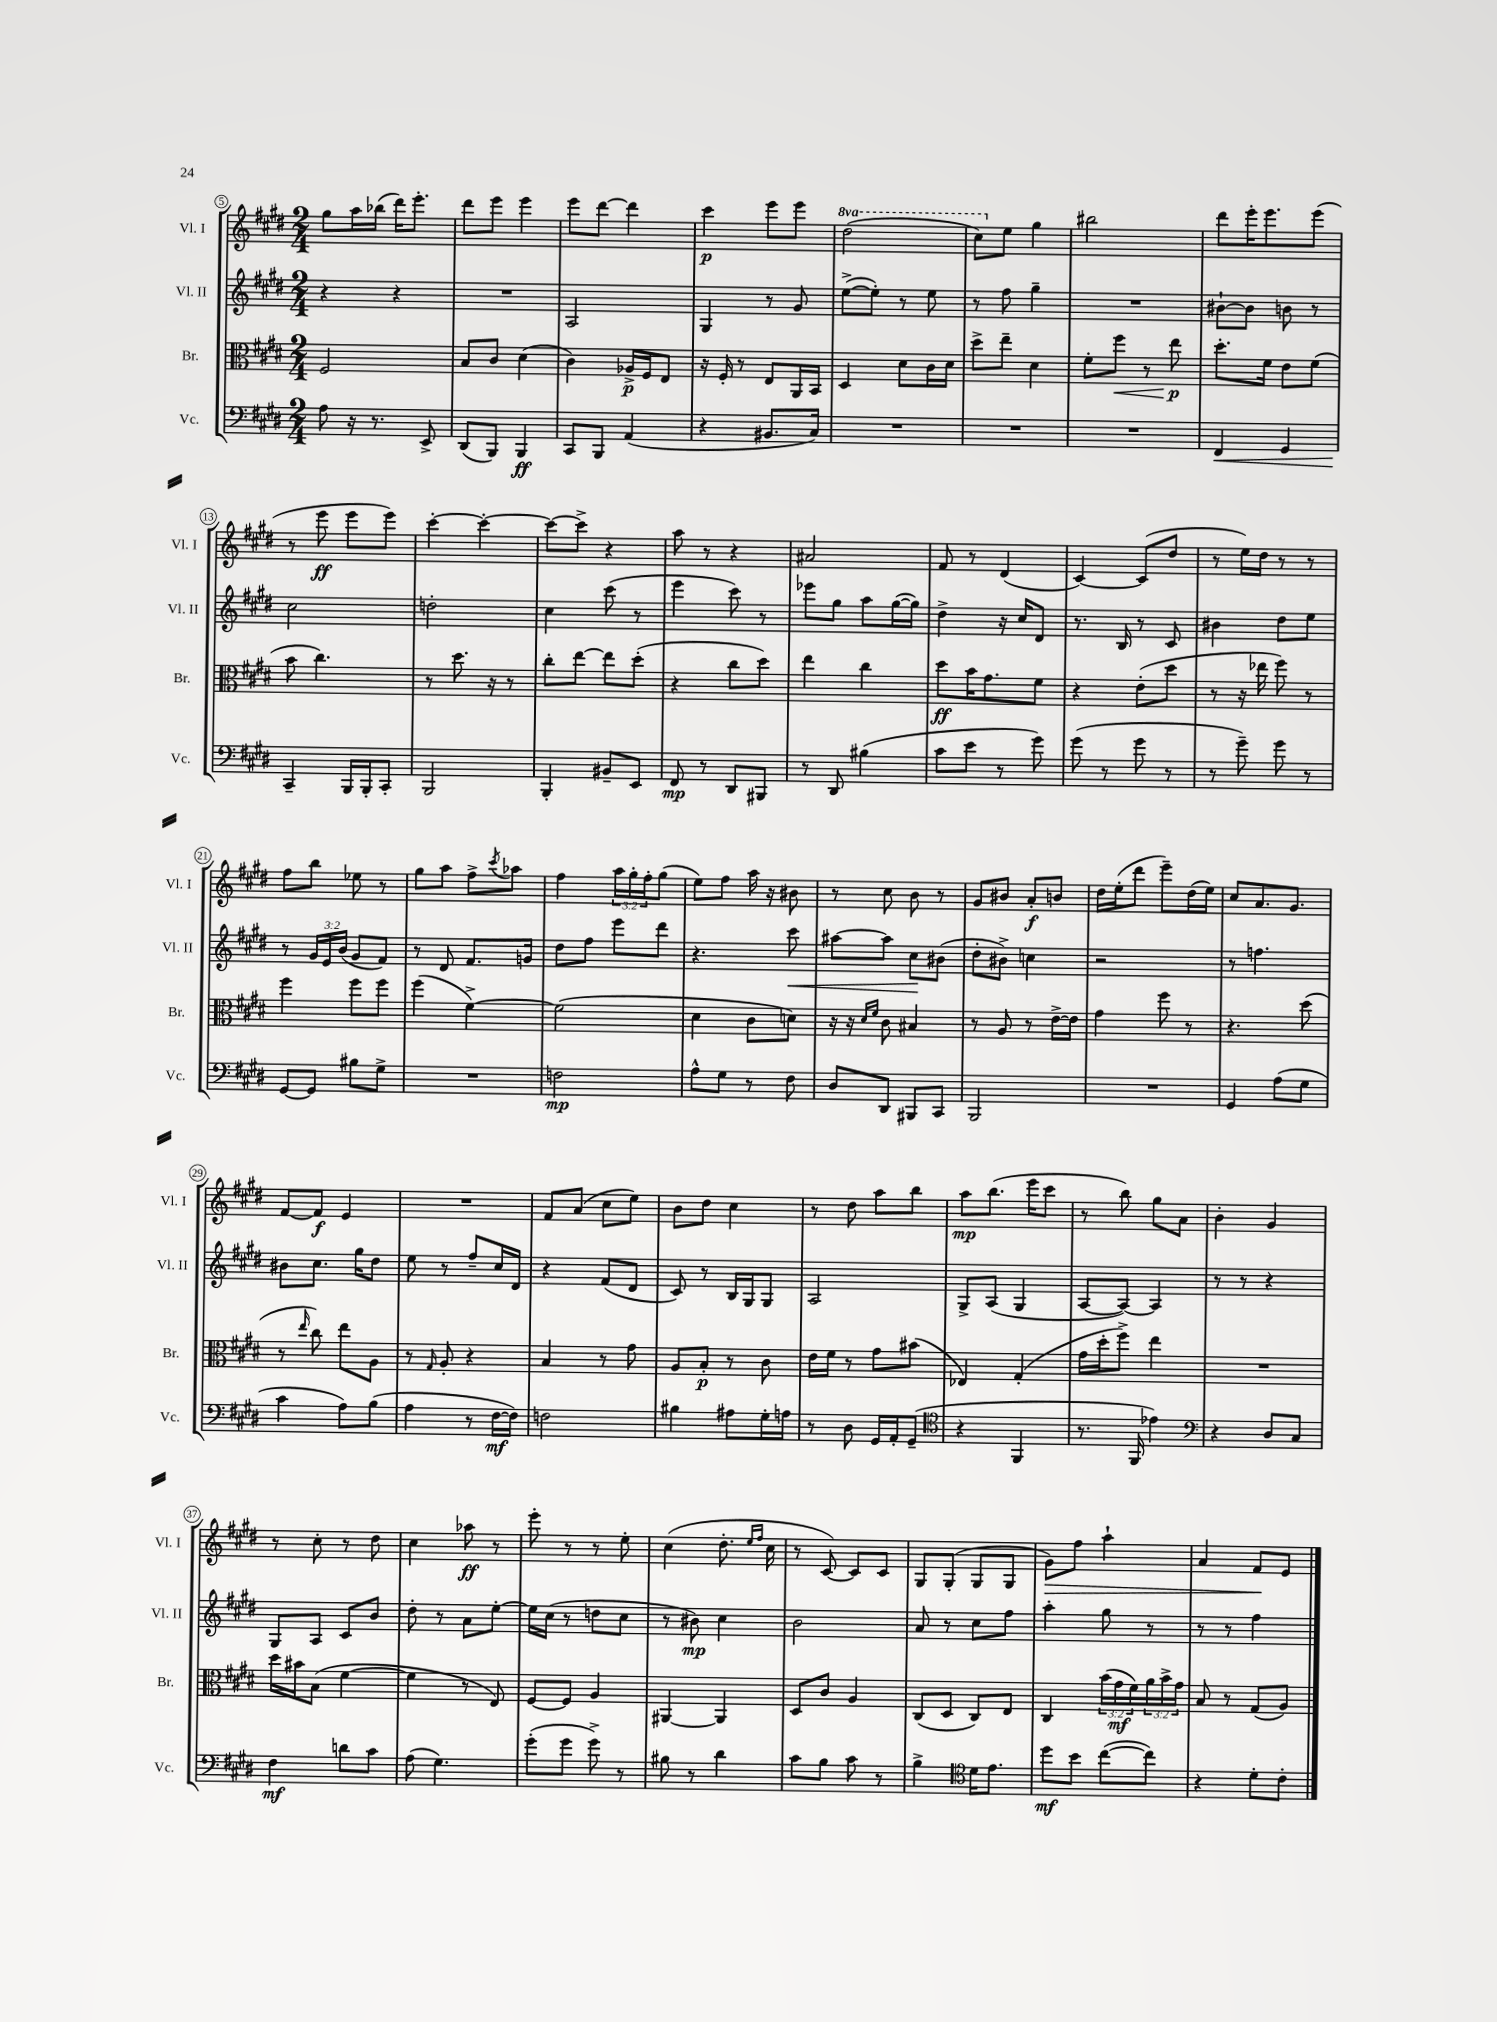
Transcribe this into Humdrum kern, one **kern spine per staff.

**kern	**kern	**kern	**kern
*staff4	*staff3	*staff2	*staff1
*clefF4	*clefC3	*clefG2	*clefG2
*k[f#c#g#d#]	*k[f#c#g#d#]	*k[f#c#g#d#]	*k[f#c#g#d#]
*M2/4	*M2/4	*M2/4	*M2/4
8A	2F#	4r	8gg#
16r	.	.	16aa
8.r	.	.	(16bb-
.	.	4r	16ddd#)
.	.	.	8.eee'
8EE^	.	.	.
=	=	=	=
(8DD#	8B	2r	8ddd#
8BBB)	8c#	.	8eee
4BBB	(4d#	.	4eee
=	=	=	=
8CC#	4c#)	2A	8eee
8BBB	.	.	[8ddd#
(4AA	16A-^	.	4ddd#]
.	16F#	.	.
.	8E	.	.
=	=	=	=
4r	16r	4G#	4ccc#
.	16F#'	.	.
.	8r	.	.
8.BB#	8E	8r	8eee
.	16AA	8g#	8eee
16C#)	16BB	.	.
=	=	=	=
2r	4D#	([8ee^	(2ddd#
.	.	8ee'])	.
.	8d#	8r	.
.	16c#	8ee	.
.	16d#	.	.
=	=	=	=
2r	8dd#^	8r	8ccc#)
.	8ee~	8ff#	8ee
.	4d#	4gg#~	4gg#
=	=	=	=
2r	8f#'	2r	2bb#
.	8ff#	.	.
.	8r	.	.
.	8ee	.	.
=	=	=	=
4FF#	8.dd#'	[8b#`	8ddd#
.	.	8b#]	16eee'
.	16f#	.	8.eee
4GG#	8e	8b	.
.	(8f#	8r	(8eee
=	=	=	=
4CC#~	8b	2cc#	8r
.	4.cc#)	.	8eee
16BBB	.	.	8eee
16BBB'	.	.	.
8CC#'	.	.	8eee)
=	=	=	=
2BBB	8r	2dd'	[4ccc#'
.	8.dd#	.	.
.	.	.	4ccc#'_
.	16r	.	.
.	8r	.	.
=	=	=	=
4BBB'	8cc#'	4cc#	8ccc#_
.	[8ee	.	8ccc#^]
8BB#~	8ee]	(8ccc#	4r
8EE	(8dd#'	8r	.
=	=	=	=
8FF#	4r	4eee	8aa
8r	.	.	8r
8DD#	8cc#	8ccc#)	4r
8BBB#	8dd#)	8r	.
=	=	=	=
8r	4ee	8eee-	2a#
8DD#	.	8gg#	.
(4B#	4cc#	8aa	.
.	.	([16gg#	.
.	.	16gg#])	.
=	=	=	=
8c#	8dd#	4dd#^	8f#
8e	16b	.	8r
.	8.g#	.	.
8r	.	16r	(4d#
.	.	16cc#	.
8g#)	8f#	8d#	.
=	=	=	=
(8g#	4r	8.r	[4c#)
8r	.	.	.
.	.	16B	.
8g#	(8e'	8r	(8c#]
8r	8dd#	8c#	8dd#
=	=	=	=
8r	8r	4b#	8r
8g#~)	16r	.	16ee)
.	16ee-	.	16dd#
8g#	8ff#)	8dd#	8r
8r	8r	8ee	8r
=	=	=	=
[8GG#	4ff#	8r	8ff#
8GG#]	.	24g#	8bb
.	.	24e	.
.	.	(24b	.
8B#	8ff#	8g#	8ee-
8G#^	8ff#	8f#)	8r
=	=	=	=
2r	(4ff#	8r	8gg#
.	.	8d#	8aa
.	[4f#^)	8.f#	8ff#^
.	.	.	8qccc#
.	.	.	8aa-
.	.	16g	.
=	=	=	=
2F	(2f#]	8dd#	4ff#
.	.	8ff#	.
.	.	8eee	24aa
.	.	.	24gg#'
.	.	.	24ff#'
.	.	8ddd#	(8gg#
=	=	=	=
8A^^	4d#	4.r	8ee)
8G#	.	.	8ff#
8r	8c#	.	16aa
.	.	.	16r
8F#	8d)	8ccc#	8b#
=	=	=	=
8D#	16r	[8aa#	8r
.	16r	.	.
.	16qqd#	.	.
.	16qqf#	.	.
8DD#	8c#	8aa#]	8cc#
8BBB#	4B#	8cc#	8b
8CC#	.	(8b#	8r
=	=	=	=
2BBB	8r	8dd#'	8g#
.	8A	8b#^)	8b#
.	8r	4cc	8a'
.	[16e^	.	8b
.	16e]	.	.
=	=	=	=
2r	4g#	2r	16dd#
.	.	.	(16ee'
.	.	.	8ddd#
.	8ff#	.	8eee~)
.	8r	.	(16dd#
.	.	.	16ee)
=	=	=	=
4GG#	4.r	8r	8cc#
.	.	4.ff	8.a
(8A	.	.	.
.	.	.	8.g#
8G#	(8dd#	.	.
=	=	=	=
4c#	8r	8b#	[8f#
.	16qqee	.	.
.	8cc#)	8.cc#	8f#]
8A)	8ee	.	4e
.	.	16gg#	.
(8B	8A	8dd#	.
=	=	=	=
4A	8r	8ee	2r
.	16qqG#	.	.
.	8A'	8r	.
8r	4r	8ff#~	.
[16F#	.	16cc#	.
16F#])	.	16d#	.
=	=	=	=
2F	4B	4r	8f#
.	.	.	(8a
.	8r	(8f#	8cc#
.	8g#	8d#	8ee)
=	=	=	=
4B#	8A	8c#)	8b
.	8B'	8r	8dd#
8A#	8r	16B	4cc#
.	.	16G#	.
16G#'	8c#	8G#	.
16A	.	.	.
=	=	=	=
8r	16e	2A	8r
.	16f#	.	.
8D#	8r	.	8dd#
16GG#	8g#	.	8aa
16AA'	.	.	.
(8GG#~	(8b#	.	8bb
=	=	=	=
*clefC4	*	*	*
4r	4E-)	8G#^	8aa
.	.	(8A	(8.bb
4FF#	(4G#'	4G#	.
.	.	.	16eee
.	.	.	8ccc#
=	=	=	=
8.r	16g#	[8A	8r
.	16dd#'	.	.
.	8ff#^)	8A_)	8bb)
16FF#	.	.	.
4e-)	4ee	4A]	8gg#
.	.	.	8a
=	=	=	=
*clefF4	*	*	*
4r	2r	8r	4b'
.	.	8r	.
8D#	.	4r	4g#
8C#	.	.	.
=	=	=	=
4F#	16dd#	8G#	8r
.	16b#	.	.
.	(8B	8A	8cc#'
8d	[4f#	8c#	8r
8c#	.	8b	8dd#
=	=	=	=
(8A	4f#]	8dd#'	4cc#
4.G#)	.	8r	.
.	8r	8a	8aa-
.	8E)	[8ee'	8r
=	=	=	=
(8g#'	[8F#	16ee]	8eee'
.	.	(16cc#	.
8g#	8F#]	8r	8r
8g#^)	4A	8dd	8r
8r	.	8cc#	8ee'
=	=	=	=
8B#	[4AA#	8r	(4cc#
8r	.	8b#)	.
4d#	4AA#]	4cc#	8.dd#'
.	.	.	16qqee
.	.	.	16qqff#
.	.	.	16cc#
=	=	=	=
8c#	8D#	2b	8r
8B	8c#	.	[8c#)
8c#	4A	.	8c#]
8r	.	.	8c#
=	=	=	=
4B^	(8C#	8a	8G#
.	8D#	8r	(8G#'
*clefC4	*	*	*
16d#	8C#)	8cc#	8G#
8.e	.	.	.
.	8E	8ff#	8G#
=	=	=	=
8dd#	4C#	4aa'	8g#)
8b	.	.	8ff#
([8cc#	(24b	8gg#	4aa`
.	24g#	.	.
.	24f#)	.	.
8cc#])	24a	8r	.
.	24b^	.	.
.	24g#	.	.
=	=	=	=
4r	8B	8r	4a
.	8r	8r	.
8d#'	(8G#	4ff#	8f#
8c#'	8A)	.	8e
==	==	==	==
*-	*-	*-	*-
